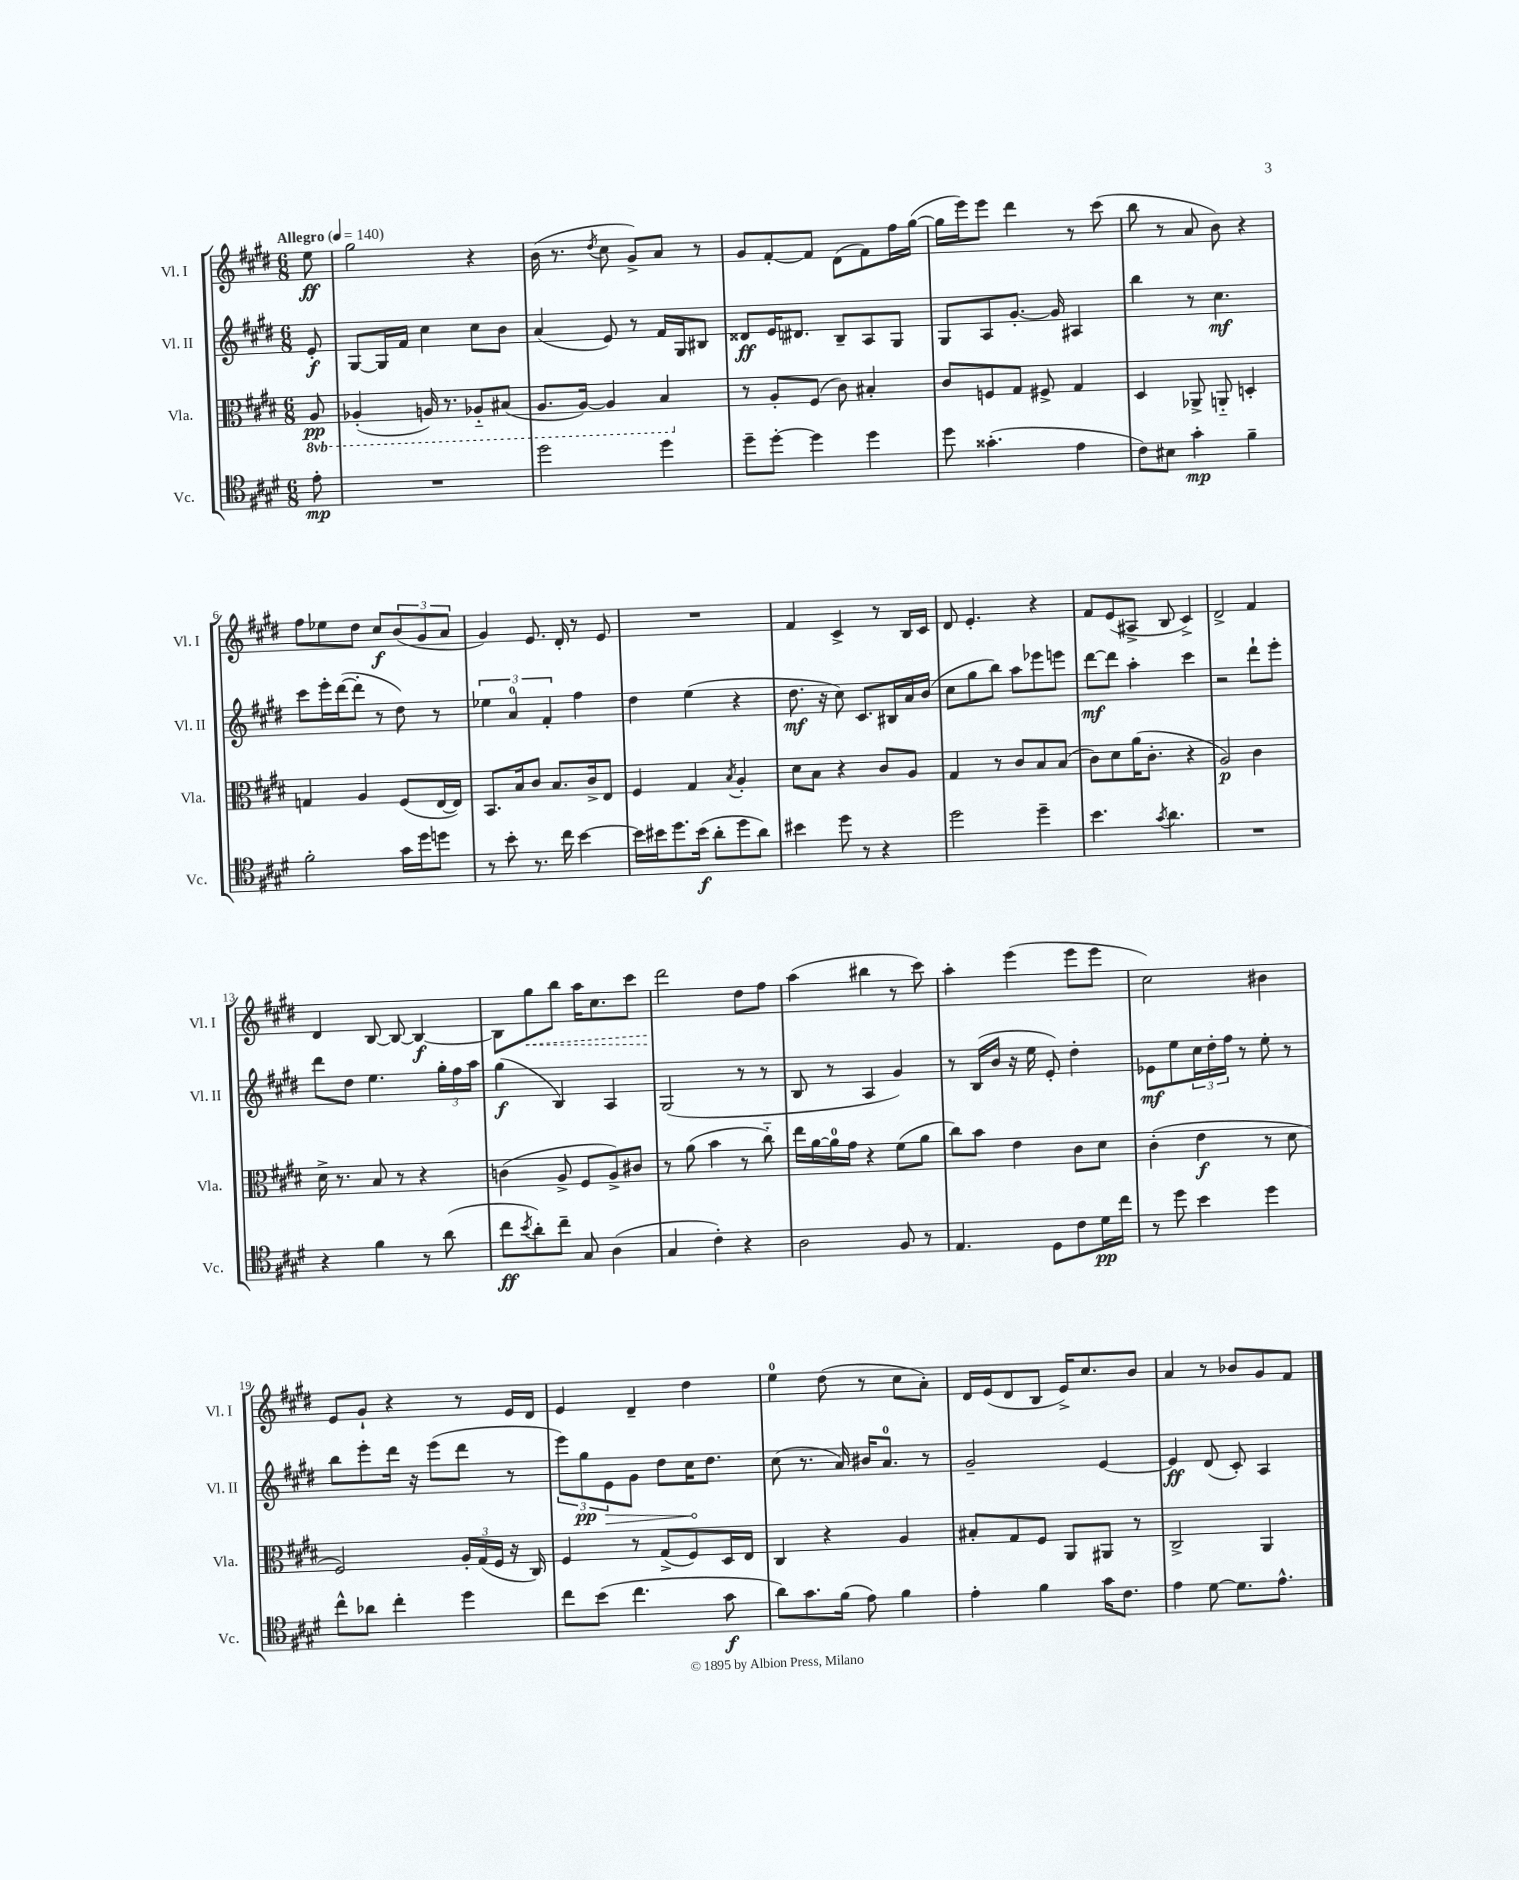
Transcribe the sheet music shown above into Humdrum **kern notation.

**kern	**kern	**kern	**kern
*staff4	*staff3	*staff2	*staff1
*clefC4	*clefC3	*clefG2	*clefG2
*k[f#c#g#d#]	*k[f#c#g#d#]	*k[f#c#g#d#]	*k[f#c#g#d#]
*M6/8	*M6/8	*M6/8	*M6/8
*MM140	*MM140	*MM140	*MM140
8e'\	8AA/	8e'/	8ee\
=	=	=	=
2.r	(4AA-'/	[8G#/L	2gg#\
.	.	16G#/]L	.
.	.	16f#/JJ	.
.	16AA/)	4cc#\	.
.	8.r	.	.
.	8AA-'~/L	8cc#\L	4r
.	(8BB#/J	8b\J	.
=	=	=	=
2dd#\	8.AA/L	(4a/	(16b\
.	.	.	8.r
.	[16AA/Jk)	.	.
.	.	.	8qdd#/
.	4AA/]	8e/)	8cc#\
.	.	8r	8g#^/L)
4dd#\	4BB/	16f#/LL	8a/J
.	.	16G#/J	.
.	.	8B#/J	8r
=	=	=	=
8dd#~\L	8r	8d##/L	8g#/L
[8dd#'\J	8A'/L	16e/K	[8f#'/
.	.	8.d#/J	.
4dd#\]	(8F#/J	.	8f#/]J
.	8c#\)	8B~/L	(8d#\L
4dd#\	4B#'/	8A/	8f#\)
.	.	8G#/J	16ff#\L
.	.	.	([16gg#\JJ
=	=	=	=
8dd#\	8c#/L	8G#/L	16gg#\]LL
.	.	.	16eee\J)
(4.g##'\	8F/	8A/	8eee\J
.	8G#/J	[8.g#'/J	4ddd#\
.	8F#^/	.	.
.	.	16g#/]	.
4e\	4G#/	4A#/	8r
.	.	.	(8ccc#\
=	=	=	=
8c#\L)	4D#/	4bb\	8bb\
8B#\J	.	.	8r
4g#'\	8AA-^/	8r	8a/
.	8AA'~/	4.cc#\	8b\)
4f#~\	4D'/	.	4r
=	=	=	=
2f#'\	4G/	8ccc#\L	8ff#\L
.	.	16eee'\L	8ee-\
.	.	([16ddd#\J	.
.	4A/	8ddd#'\]J	8dd#\J
.	.	8r	8cc#/L
16g#\LL	(8F#/L	8dd#\)	(12b/
16dd#\J	.	.	.
.	.	.	12g#/
8dd\J	[16E/L	8r	.
.	.	.	12a/J
.	16E/]JJ)	.	.
=	=	=	=
8r	8.BB/L	6ee-\	4g#/)
8b'\	.	.	.
.	.	6a/	.
.	16B/k	.	.
8.r	8c#/J	.	8.e/
.	.	6f#'/	.
.	8.B/L	.	.
16cc#\	.	.	16d#'/
[4b\	.	4ff#\	8r
.	16c#^/k	.	.
.	8E/J	.	8e/
=	=	=	=
16b\]LL	4F#/	4dd#\	2.r
16b#\J	.	.	.
8.dd#\	.	.	.
.	4G#/	(4ee\	.
(16b#\Jk	.	.	.
8a'\L	.	.	.
.	8qB/	.	.
8dd#\	4A'/	4r	.
8a\J)	.	.	.
=	=	=	=
4b#\	8d#\L	8.dd#\	4f#/
.	8B\J	.	.
.	.	16r	.
8dd#\	4r	8cc#\)	4c#^/
8r	.	8.c#/L	.
4r	8c#/L	.	8r
.	.	16B#/L	.
.	8A/J	16a/	16B/LL
.	.	(16b/JJ	16c#/JJ
=	=	=	=
2dd#\	4G#/	8cc#\L	8d#/
.	.	8gg#\	4.e'/
.	8r	8bb\J)	.
.	8c#/L	8aa\L	.
4dd#~\	8B/	8eee-\	4r
.	(8B/J	8eee\J	.
=	=	=	=
4.b\	8c#\L)	[8ddd#\L	8f#/L
.	8d#\	8ddd#\]J	(8e/
.	(16a\K	4aa'\	8A#^/J
.	8.c#'\J	.	.
8qg#/	.	.	.
4.a\	.	.	8B/
.	4r	4ccc#\	4c#^/)
=	=	=	=
2.r	2A/)	2r	2d#^/
.	4c#\	8ddd#`\L	4f#/
.	.	8eee'\J	.
=	=	=	=
4r	16d#^\	8ddd#\L	4d#/
.	8.r	.	.
.	.	8dd#\J	.
4f#\	8B/	4.ee\	[8B/
.	8r	.	8B/_
8r	4r	.	4B/_
(8a\	.	24gg#'\LL	.
.	.	24ff#\	.
.	.	24aa\JJ	.
=	=	=	=
8cc#\L	(4c\	(4gg#\	8B\]L
8qb/	.	.	.
8a'\)	.	.	8gg#\
8cc#~\J	8A^/	4B/)	8bb\J
8G#/	8F#/L	.	16aa\LK
.	.	.	8.cc#\
(4A\	8A^/)	4A/	.
.	8c#/J	.	8ccc#\J
=	=	=	=
4G#/	8r	(2G#/	2ddd#\
.	(8a\	.	.
4c#'\)	4b\	.	.
4r	8r	8r	8dd#\L
.	8cc#'~\)	8r	8ff#\J
=	=	=	=
2A\	16ee\LL	8B/	(4aa\
.	[16a\	.	.
.	16a\]	8r	.
.	16g#\JJ	.	.
.	4r	4A/	4bb#\
8F#/	(8f#\L	4g#/)	8r
8r	8a\J	.	8ccc#\)
=	=	=	=
4.E/	8cc#\L)	8r	4aa'\
.	8b\J	(16B/LL	.
.	.	16b/JJ	.
.	4e\	16r	(4eee\
.	.	16ee\	.
8D#\L	.	8e'/)	.
8c#\	8c#\L	4dd#'\	8eee\L
16d#\L	8d#\J	.	8eee\J
16cc#\JJ	.	.	.
=	=	=	=
8r	(4c#'\	8e-\L	2cc#\)
8dd#\	.	8ee\	.
4b\	4e\	24cc#\L	.
.	.	24dd#'\	.
.	.	24ff#\JJ	.
.	.	8r	.
4dd#\	8r	8ee'\	4b#\
.	8d#\	8r	.
=	=	=	=
8cc#^^\L	2F#/)	8bb\L	8e/L
8a-\J	.	8eee'\	8g#`/J
4cc#'\	.	16ddd#\Jk	4r
.	.	16r	.
.	.	(8eee\L	.
4dd#\	24A'/LL	8ddd#\J	8r
.	(24G#/	.	.
.	24F#/JJ	.	.
.	16r	8r	16e/LL
.	16C#/)	.	16d#/JJ
=	=	=	=
8cc#\L	4F#/	12eee\L)	4e/
.	.	12gg#\	.
(8b\J	.	.	.
.	.	12e\	.
4.cc#\	8r	8g#\J	4d#~/
.	(8G#^/L	8dd#\L	.
.	8F#/)	16cc#\K	4dd#\
.	.	8.dd#\J	.
8g#\	16D#/L	.	.
.	16E/JJ	.	.
=	=	=	=
8a\L)	4C#/	(8cc#\	4ee\
8.g#\	.	8.r	.
.	4r	.	(8dd#\
(16f#\Jk	.	16a/)	.
8e\)	.	16b#/LK	8r
.	.	8.a/J	.
4f#\	4A/	.	8cc#\L
.	.	8r	8a'\J)
=	=	=	=
4e'\	8B#'/L	2g#~/	16d#/LL
.	.	.	(16e/J
.	8G#/	.	8d#/
4f#\	8F#/J	.	8B/J
.	8AA/L	.	16e^/LK)
.	.	.	8.cc#/
16g#\LK	8AA#/J	[4e/	.
8.c#\J	.	.	.
.	8r	.	8b/J
=	=	=	=
4e\	2C#^/	4e/]	4a/
[8d#\	.	(8d#/	8r
8.d#\]L	.	8c#'/)	8b-/L
.	4AA/	4A/	8g#/
8.e^^\J	.	.	.
.	.	.	8f#/J
==	==	==	==
*-	*-	*-	*-
